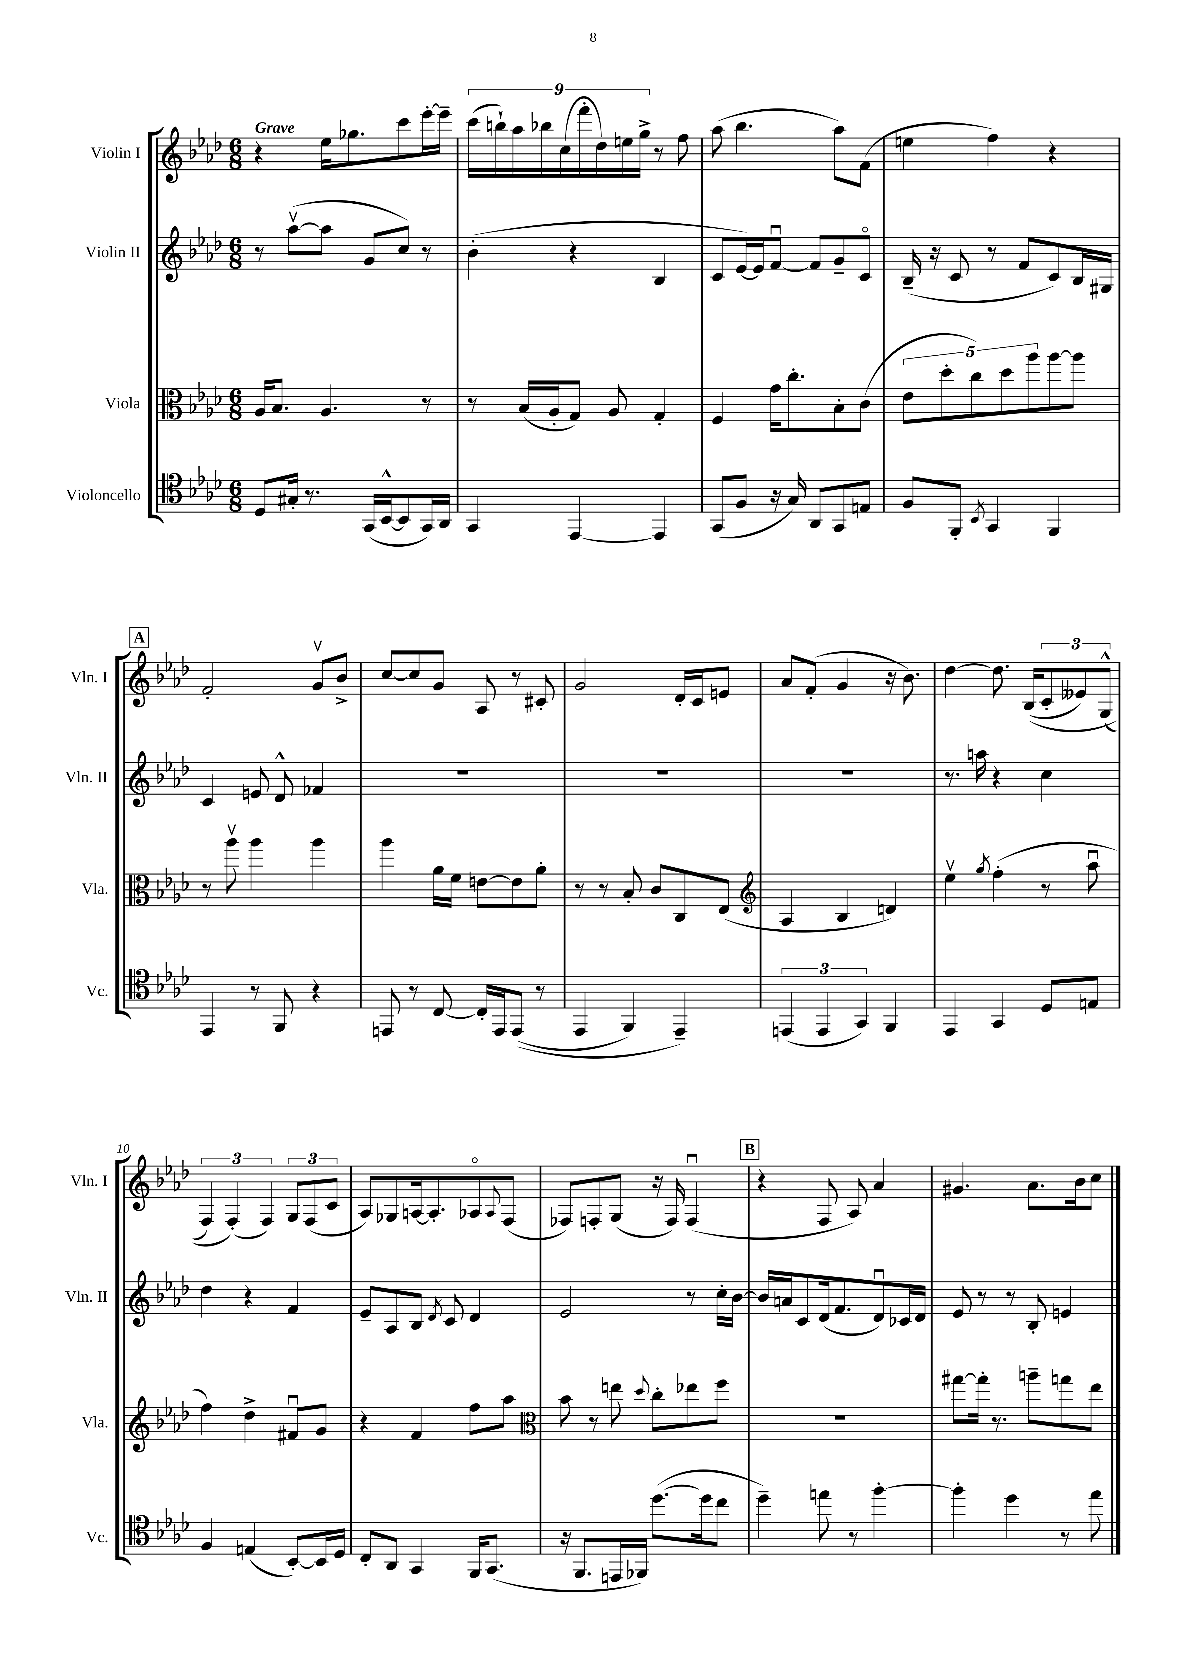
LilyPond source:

<<
\new StaffGroup <<
\new Staff = "s0" \with { instrumentName = "Violin I" shortInstrumentName = "Vln. I" } {
    \clef treble \key aes \major \numericTimeSignature \time 6/8 \tempo "Grave"
    r4 ees''16 ges''8. c'''8 ees'''16~-. ees'''16-- |
    \tuplet 9/8 { c'''16( b''16-!) aes''16 bes''16 c''16( f'''16-. des''16) e''16 g''16-> } r8 f''8 |
    aes''8( bes''4. aes''8) f'8( |
    e''4 f''4) r4 |
    \mark \markup { \box "A" } f'2-. g'8\upbow bes'8-> |
    c''8~ c''8 g'8 aes8 r8 cis'8-. |
    g'2 des'16-. c'16 e'8 |
    aes'8 f'8-.( g'4 r16 bes'8.) |
    des''4~ des''8. bes16(\( \tuplet 3/2 { c'8-. eeses'8) g8-^( } |
    \tuplet 3/2 { f4) f4-.(\) f4) } \tuplet 3/2 { g8 f8( c'8 } |
    aes8) ges8 a16~ a8.-. aes8\flageolet \appoggiatura { aes8 } f8( |
    fes8) f8-. g8( r16 f16) f4\downbow( |
    \mark \markup { \box "B" } r4 f8 aes8) aes'4 |
    gis'4. aes'8. bes'16 c''8 \bar "|." |
}
\new Staff = "s1" \with { instrumentName = "Violin II" shortInstrumentName = "Vln. II" } {
    \clef treble \key aes \major \numericTimeSignature \time 6/8
    r8 aes''8~\upbow( aes''8 g'8 c''8) r8 |
    bes'4-.( r4 bes4 |
    c'8 ees'16~) ees'16 f'8~\downbow f'8 g'8-- c'8\flageolet |
    bes16--( r16 c'8 r8 f'8 c'8) bes16 gis16 |
    \mark \markup { \box "A" } c'4 e'8 des'8-^ fes'4 |
    R2. |
    R2. |
    R2. |
    r8. a''16 r4 c''4 |
    des''4 r4 f'4 |
    ees'8-- aes8 bes8 \acciaccatura { des'8 } c'8 des'4 |
    ees'2 r8 c''16-. bes'16~ |
    \mark \markup { \box "B" } bes'16 a'16 c'8 des'16( f'8. des'8\downbow) ces'16 des'16 |
    ees'8 r8 r8 bes8-. e'4 \bar "|." |
}
\new Staff = "s2" \with { instrumentName = "Viola" shortInstrumentName = "Vla." } {
    \clef alto \key aes \major \numericTimeSignature \time 6/8
    aes16 bes8. aes4. r8 |
    r8 bes16( aes16-. g8) aes8 g4-. |
    f4 g'16 c''8.-. bes8-. c'8( |
    \tuplet 5/4 { ees'8 des''8-. c''8) des''8 aes''8 } aes''8~ aes''8 |
    \mark \markup { \box "A" } r8 aes''8\upbow aes''4 aes''4 |
    aes''4 aes'16 f'16 e'8~ e'8 aes'8-. |
    r8 r8 bes8-. c'8 c8 ees8( |
    \clef treble aes4 bes4 d'4) |
    ees''4\upbow \acciaccatura { g''8 } f''4-.( r8 aes''8\downbow |
    f''4) des''4-> fis'8\downbow g'8 |
    r4 f'4 f''8 aes''8 |
    \clef alto bes'8 r8 e''8 \appoggiatura { des''8 } c''8-. ees''8 f''8 |
    \mark \markup { \box "B" } R2. |
    gis''8~ gis''16-. r8. a''8-- g''8 ees''8 \bar "|." |
}
\new Staff = "s3" \with { instrumentName = "Violoncello" shortInstrumentName = "Vc." } {
    \clef tenor \key aes \major \numericTimeSignature \time 6/8
    des8 gis16-. r8. g,16( bes,16~-^ bes,8 g,16) aes,16 |
    g,4 ees,4~ ees,4 |
    g,8( f8 r16 g16) aes,8 g,8 e8 |
    f8 f,8-. \acciaccatura { bes,8 } g,4 f,4 |
    \mark \markup { \box "A" } ees,4 r8 f,8 r4 |
    e,8 r8 c8~ c16-. e,16 e,8(\( r8 |
    ees,4 f,4) ees,4--\) |
    \tuplet 3/2 { e,4( e,4 g,4) } f,4 |
    ees,4 g,4 des8 e8 |
    f4 e4( bes,8~-.) bes,16 des16 |
    c8-. aes,8 g,4 f,16 g,8.( |
    r16 f,8. e,16 fes,16) des''8.~( des''16 c''8 |
    \mark \markup { \box "B" } des''4--) e''8 r8 f''4~-. |
    f''4-. des''4 r8 ees''8 \bar "|." |
}
>>
>>
